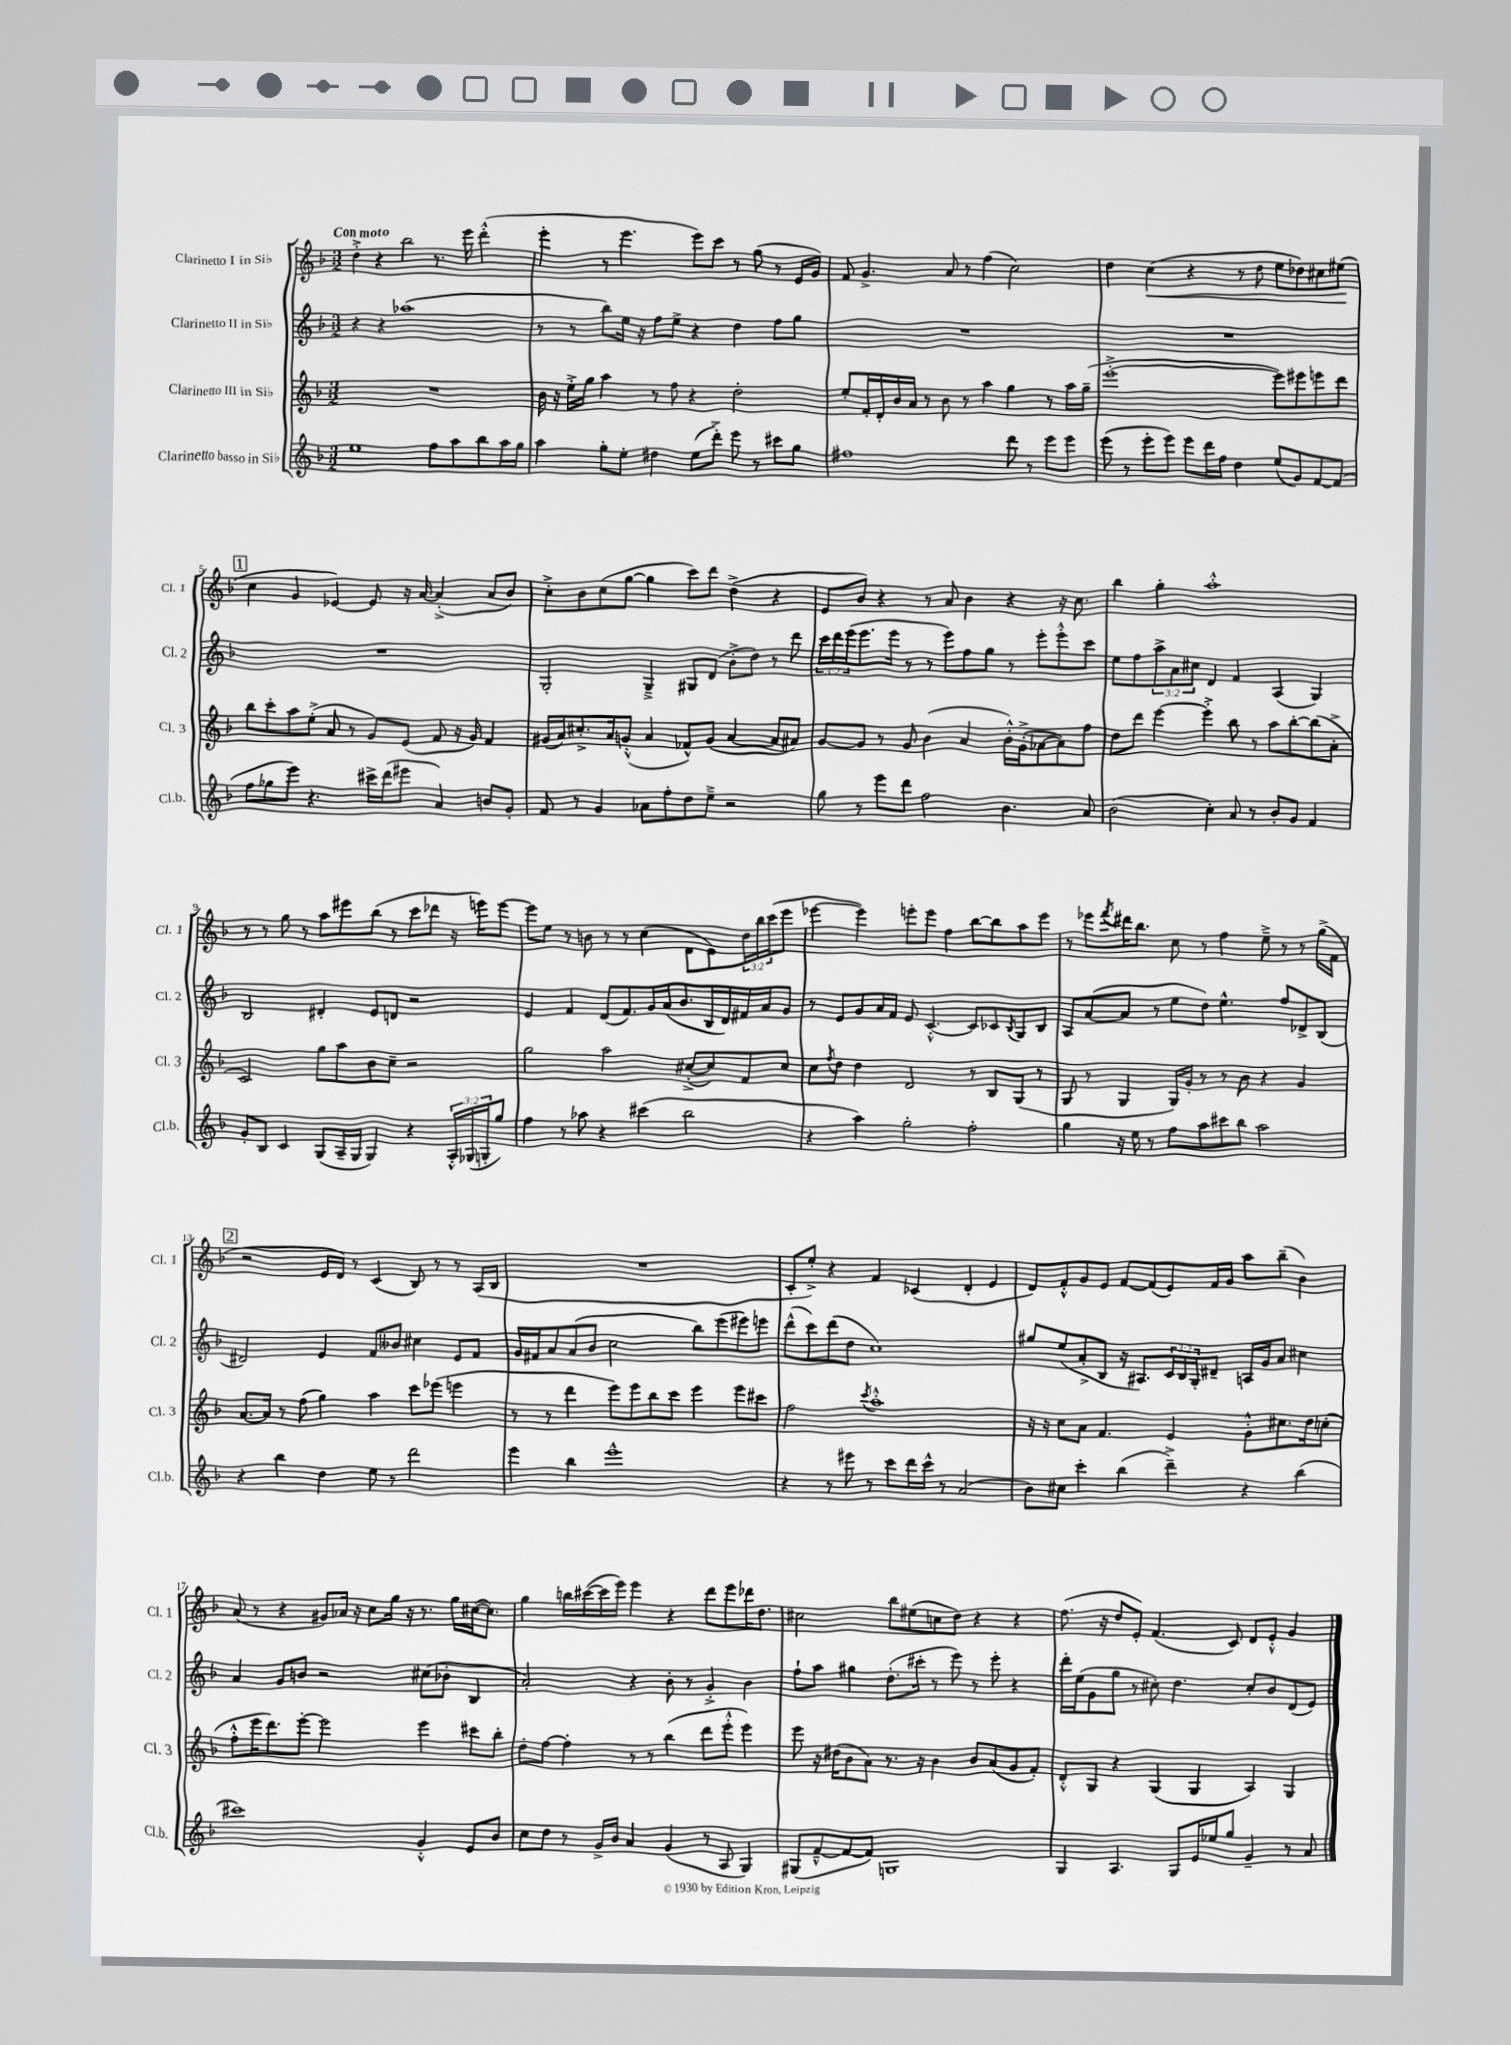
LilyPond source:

<<
\new StaffGroup <<
\new Staff = "s0" \with { instrumentName = "Clarinetto I in Sib" shortInstrumentName = "Cl. 1" } {
    \clef treble \key f \major \numericTimeSignature \time 3/2 \override Staff.TupletNumber.text = #tuplet-number::calc-fraction-text \tempo "Con moto"
    d''4-.-> r4 bes''2 r8. e'''16 d'''4-.-^( |
    e'''4-. r8 e'''4. e'''8) c'''8 r8 g''8( r8 e'16 g'16) |
    f'8 g'4.-> a'8 r8 f''4( c''2) |
    d''4 c''4\<( r4 r8 d''8 e''8 des''8) cis''8 eis''8\!( |
    \mark \markup { \box "1" } c''4 g'4 ees'4~) ees'8 r16 a'16~ a'4-.->( a'8 bes'8) |
    c''8-.-> bes'8 c''8( g''8~ g''4 c'''8) d'''8 d''4->( r4 |
    e'8 bes'8) r4 r8 a'8 bes'4 r4 r16 c''8. |
    bes''4 g''4-. a''1-.-^ |
    r8 r8 g''8 r8 a''8 eis'''8 bes''8( r8 c'''8 des'''8 r16 e'''16) e'''8~ |
    e'''8 e''8 r8 b'8 r8 r8 c''4( d'8 e'8) \tuplet 3/2 { d''16 bes''16 c'''16( } e'''8 |
    ees'''4~ ees'''4) e'''8-. e'''8 f''4 bes''8~ bes''8 a''8 e'''8 |
    r8 ees'''8 \acciaccatura { f'''8 } dis'''16 bes''8. c''8 r8 f''4 e''8---> r8 r8 g''16->( f'16 |
    \mark \markup { \box "2" } r2 e'16 d'16) r8 c'4( bes8) r8 r8 a16( bes16 |
    R1. |
    c'8-. e''8-.->) r4 f'4 ces'4( d'4-. e'4 |
    d'8) f'8-.-^ g'8 e'8 f'8~ f'8( e'8) f'16 g'16 a''8 bes''8--( bes'4) |
    a'8( r8 r4 gis'8) aes'16 r16 c''8 g''16 r16 r8. g''16 cis''16~( cis''8.) |
    g''4 b''16 cis'''16~( cis'''16 e'''16) e'''4 r4 d'''8 e'''8 des'''16 d''8. |
    cis''2 bes''8 eis''8( c''8 d''8) r4 r4 |
    f''8.( r16 d''8 e'8-.) f'4.( c'8) d'8 e'8-.-^ g'4 \bar "|." |
}
\new Staff = "s1" \with { instrumentName = "Clarinetto II in Sib" shortInstrumentName = "Cl. 2" } {
    \clef treble \key f \major \numericTimeSignature \time 3/2 \override Staff.TupletNumber.text = #tuplet-number::calc-fraction-text
    r4 r4 aes''1( |
    r8 r8 bes''8) e''16 r16 f''8 e''8-> r4 d''4 f''8 g''8 |
    R1. |
    R1. |
    \mark \markup { \box "1" } R1. |
    g2-. g4---> gis8 d'8( bes'8-.-> d''8) r8 d'''8 |
    \tuplet 3/2 { c'''16 d'''16 e'''16( } e'''8. e'''16 r8 r8 e'''8) f''8 g''8 r8 e'''8-. e'''8-.-^ c'''8 |
    e''8 f''8 \tuplet 3/2 { a''8-> a'8 cis''8 } d'4 f'4 a4( g4) |
    bes2 dis'4-. e'8 d'8 r2 |
    e'4 f'4 d'8( f'8.) g'16 a'16( bes'8. bes16 d'16) fis'16 a'16 g'8 |
    r8 e'8 g'8 a'16 f'16 e'8 c'4.~-.-^ c'8 ces'8 \acciaccatura { bes8 } g8 bes8 |
    a8 a'8~( a'8 r8 e''8 d''8) e''4.-^ f''8 des'8-> bes8( |
    \mark \markup { \box "2" } dis'2) e'4 f'8 beses'8 cis''4 e'8 f'8 |
    g'16 fis'16 a'8 a'8( bes'8 c''2 bes''8) e'''8( eis'''8) e'''8 |
    d'''8-^( c'''8) d'''8( d''8 c''1) |
    gis''8 e''8( a'8-.-> bes8 r16 ais8.) \tuplet 3/2 { c'16 bes16 g16-. } dis'8-- a16 g'16 a'8 cis''4 |
    a'4 g'8 b'8 r2 cis''8( bes'8-. bes4 |
    a'2-.) r4 bes'8-. r8 g'4-.-> bes'4 |
    f''8-! a''8 gis''4 d''8.-.( cis'''16-. r8 e'''8) r8 e'''8-. r4 |
    d'''16-. e''16( g'8 g''8 r8 cis''8-.) d''4. cis''8-. bes'8 d'8( e'8) \bar "|." |
}
\new Staff = "s2" \with { instrumentName = "Clarinetto III in Sib" shortInstrumentName = "Cl. 3" } {
    \clef treble \key f \major \numericTimeSignature \time 3/2
    R1. |
    bes'16 r16 e''16-.-> g''16 a''4 r8 f''8 r4 d''2-. |
    e''8-. f'16-. d'16-. bes'16 a'16 r8 bes'8 r8 a''4 g''4 r8 a''16 g''16--( |
    e'''1~-.-> e'''8) eis'''8 e'''8 d'''8 |
    \mark \markup { \box "1" } bes''8 c'''8-. a''8 e''8-.->( a'8 r8 g'8) e'8( f'8 r16 g'16) f'4 |
    gis'16( a'16) cis''8.-.-> a'16 g'8-.-^( a'4 fes'8-^) g'8( a'4~ a'8 ais'8) |
    g'8~ g'8 r8 g'8 bes'4( a'4 bes'16-.-^) g'16-.->( aes'8~ aes'8) f''8 |
    d''8 d'''8 e'''4~ e'''4-.-> bes''8 r8 a''8 bes''8~-. bes''8( a'8-.-> |
    c'2) g''8 a''8 bes'8 c''8-- r2 |
    g''2 a''2 cis''8~-.->( cis''8) f'8 cis''8 |
    c''8 \acciaccatura { f''8 } d''8 d''4 d'2 r8 bes8 g8( r8 |
    g8 r8 g4 g16) g'16-. r8 r8 bes'8 r4 g'4 |
    \mark \markup { \box "2" } a'8.~ a'16 r8 f''8( g''4) a''4 c'''8 ees'''8( e'''4 |
    r8 r8 d'''4 e'''8) e'''8 bes''8 c'''8 e'''4 e'''8 cis'''8 |
    f''2 \acciaccatura { c'''8 } a''1-.-^ |
    r16 r16 c''8 a'8 f'4. e'4 g'8-.-^ cis''8. d''16 c''8-.( |
    f''8-.-^ e'''16 d'''8.) e'''8~-. e'''2 e'''4 cis'''8 bes''8-. |
    d''8-. f''8~ f''4-. r8 r8 bes''4( d'''8 e'''8-.-^ e'''4) |
    e'''8 r16 dis''16( bes'8 a'8) r8. r16 bes'4 bes'8 a'8( g'8 f'8-.) |
    d'8-.-^ g8 r4 g4( g4 a4) g4 \bar "|." |
}
\new Staff = "s3" \with { instrumentName = "Clarinetto basso in Sib" shortInstrumentName = "Cl.b." } {
    \clef treble \key f \major \numericTimeSignature \time 3/2 \override Staff.TupletNumber.text = #tuplet-number::calc-fraction-text
    e''1 f''8 a''8 bes''8 a''16 g''16 |
    a''4 g''8-. e''8-. dis''4 e''8( d'''8-.->) e'''8 r8 cis'''8 g''8 |
    fis''1 d'''8 r8 e'''8 e'''8 |
    e'''8( r8 e'''8-. e'''8) e'''8 d'''16 f''16 d''4 e''8( g'8) f'8~ f'8( |
    \mark \markup { \box "1" } f''8 ges''8 e'''8) r4. cis'''16-> d'''16( eis'''8 a'4) b'8 g'8-. |
    f'8 r8 g'4 aes'8 f''8-. d''8 e''8---> r2 |
    g''8 r8 e'''8 d'''8 f''2 bes'4. a'8 |
    bes'2( c''4-.) a'8 r8 bes'8-. g'8 f'4 |
    g'8-. bes8 c'4 g8( a16-- g16 g4) r4 \tuplet 3/2 { a16-.-^ ges16( g16-. } g''8) |
    f''4 r8 aes''8 r4 cis'''4( bes''2 |
    r4 a''4) g''2-. f''2-. |
    g''4 r16 e''16 r8 f''8 a''8 cis'''8 bes''8 a''2 |
    \mark \markup { \box "2" } r4 bes''4 d''4 e''8 r8 d'''2 |
    e'''4 bes''4 e'''1-^ |
    r4 r8 eis'''8 r8 c'''8 d'''16 c'''16-^ r8 a'2( |
    bes'8) cis''8 c'''4-. bes''4( d'''4--->) r4 bes''4( |
    cis'''1) g'4-.-^ e'8 bes'8 |
    c''8 d''8 r8 g'16-> bes'16 a'4 g'4( r8 a8 g4) |
    gis8( f'8~---^ f'8~ f'8) g1 |
    g4 a4. g8 e'16 ees''16 g''8 g'4-- r8 a'8 \bar "|." |
}
>>
>>
